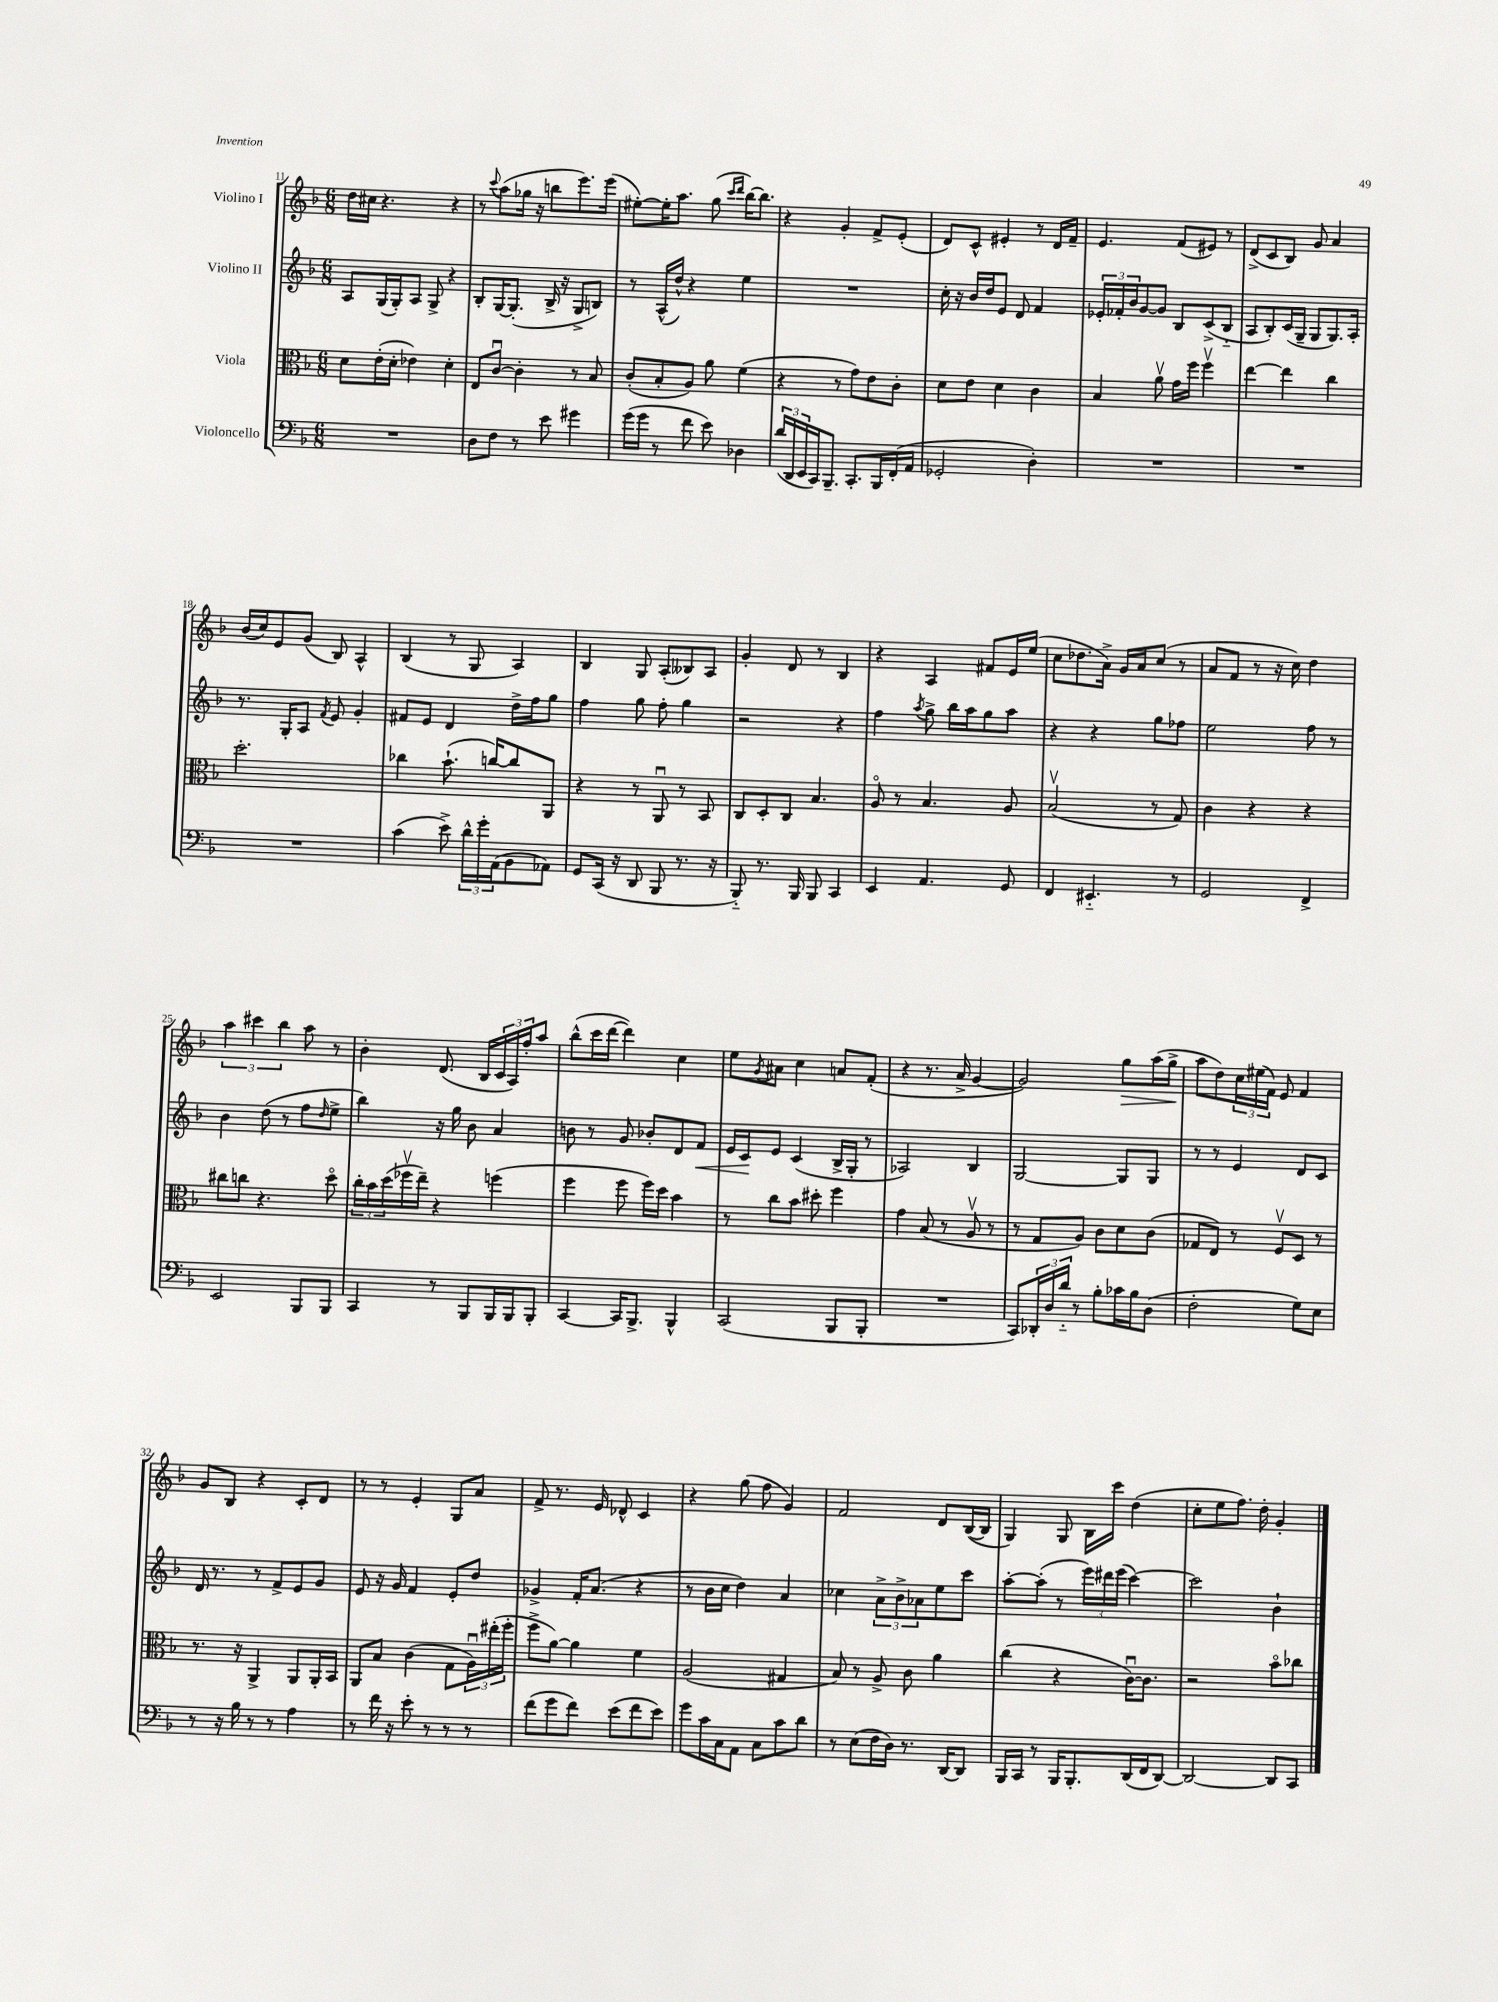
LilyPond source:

<<
\new StaffGroup <<
\new Staff = "s0" \with { instrumentName = "Violino I" } {
    \clef treble \key f \major \numericTimeSignature \time 6/8
    d''16 cis''16 r4. r4 |
    r8 \appoggiatura { c'''8 } a''8( ges''16 r16 b''8 e'''8.) e'''16( |
    eis''8~-.) eis''16-. a''8. g''8( \grace { c'''16 d'''16 } bes''16~) bes''8. |
    r4 g'4-. f'8-> e'8-.( |
    d'8) c'8-^ eis'4-. r8 d'16 f'16-- |
    e'4. f'8( eis'8) r8 |
    d'8->( c'8 bes8) g'8 a'4 |
    bes'16( c''16) e'8 g'8( bes8) a4-^ |
    bes4( r8 g8 a4) |
    bes4 g8 a8-.( beses8) a8 |
    g'4-. d'8 r8 bes4 |
    r4 a4 fis'8 e'16 e''16( |
    c''8 des''8. a'16->) g'16 a'16 c''8( r8 |
    a'8 f'8 r8 r16 c''16) d''4 |
    \tuplet 3/2 { a''4 cis'''4 bes''4 } a''8 r8 |
    bes'4-. d'8.( bes16 \tuplet 3/2 { c'16 a16) f''16-. } a''8 |
    bes''8-^( c'''16 d'''16~ d'''4) c''4 |
    e''8 \acciaccatura { g'8 } ais'8 c''4 a'8 f'8-.( |
    r4 r8. a'16-> g'4~ |
    g'2) g''8\> a''16( g''16->\! |
    a''8 d''8) \tuplet 3/2 { c''16 eis''16( f'16) } e'8 f'4 |
    g'8 bes8 r4 c'8-. d'8 |
    r8 r8 e'4-. g8 a'8 |
    f'8-> r8. e'16 des'8-^ c'4 |
    r4 g''8( f''8 g'4) |
    f'2 d'8 bes16~( bes16 |
    g4) g8 bes16 c'''16 d''4( |
    c''8-. e''8 f''8.) d''16-. g'4-. \bar "|." |
}
\new Staff = "s1" \with { instrumentName = "Violino II" } {
    \clef treble \key f \major \numericTimeSignature \time 6/8
    a8 g16( g16-.) a8 g8-> r4 |
    bes8-. g16~ g8.-.( bes16-> r16 g8-> b8) |
    r8 a16-^( d''16-^) r4 e''4 |
    R2. |
    c''16-. r16 bes'16 d''16 e'8 d'8 f'4 |
    \tuplet 3/2 { ees'16-. fes'16-. bes'16 } g'8~ g'8 bes8 c'8->( bes8-_ |
    a8 bes8-.) c'16( g16-- g8 g8.) a16-. |
    r8. g16-. a8 \acciaccatura { f'8 } e'8 g'4-. |
    fis'8 e'8 d'4 d''16-> f''16 g''8 |
    f''4 g''8 f''8-. g''4 |
    r2 r4 |
    f''4 \acciaccatura { a''8 } g''8-> bes''16 a''16 g''8 a''8 |
    r4 r4 g''8 fes''8 |
    e''2 f''8 r8 |
    bes'4 d''8( r8 f''8 \grace { d''16 } e''8-> |
    bes''4) r16 g''16 bes'8 a'4 |
    b'8 r8 g'8 bes'8-. d'8 f'8\< |
    e'16 c'16\! e'8 c'4( bes16-> g16-. r8 |
    aes2) bes4 |
    g2~ g8 g8 |
    r8 r8 e'4 d'8 c'8 |
    d'16 r8. r8 f'8-> e'8 g'8 |
    e'8 r16 g'16 f'4 e'8-. d''8 |
    ges'4-> f'16-. a'8.( r4 |
    r8 bes'16 c''16 d''4) a'4 |
    ces''4 \tuplet 3/2 { a'8-> bes'8-> aes'8 } e''8 c'''8 |
    a''8~-. a''8-.( r8 \tuplet 3/2 { e'''16) dis'''16 e'''16( } c'''4~) |
    c'''2 bes'4-! \bar "|." |
}
\new Staff = "s2" \with { instrumentName = "Viola" } {
    \clef alto \key f \major \numericTimeSignature \time 6/8
    d'8 e'16-.( d'16-. ees'4) d'4-. |
    e8 c'8~\downbow c'4-. r8 bes8 |
    c'8-.( bes8-. a8) a'8 f'4( |
    r4 r8 g'8) e'8 c'8-. |
    d'8 e'8 d'4 c'4 |
    bes4 a'8\upbow g'16 f''16 f''4\upbow |
    e''4~ e''4 c''4 |
    d''2.-. |
    ces''4 bes'8.-!( c''16~) c''8 a,8 |
    r4 r8 a,8\downbow r8 bes,8 |
    c8 d8-. c8 bes4. |
    a8\flageolet r8 bes4. a8 |
    bes2\upbow( r8 g8) |
    c'4 r4 r4 |
    cis''8 c''8 r4. d''8\flageolet |
    \tuplet 3/2 { c''16-. bes'16 d''16( } fes''16\upbow e''16--) r4 f''4( |
    f''4 f''8 f''16) d''16 bes'4 |
    r8 c''8 bes'8 dis''8-. f''4 |
    g'4 bes8( r8 a8\upbow r8 |
    r8 g8 a8) c'8 d'8 c'8( |
    ges8 e8) r8 f8\upbow d8 r8 |
    r8. r16 a,4-> a,8 a,16-. bes,16 |
    a,8 bes8 c'4( g8 \tuplet 3/2 { a16\downbow) eis''16-.( f''16-. } |
    f''8-> a'8~) a'4 f'4 |
    a2( gis4 |
    bes8) r8 a8-> c'8 a'4 |
    c''4( r4 c'16~\downbow) c'8. |
    r2 bes'8\flageolet ces''8 \bar "|." |
}
\new Staff = "s3" \with { instrumentName = "Violoncello" } {
    \clef bass \key f \major \numericTimeSignature \time 6/8
    R2. |
    d8 f8 r8 e'8 gis'4 |
    g'16( g'16 r8 f'8 e'8) des4 |
    \tuplet 3/2 { d'16( d,16 e,16 } c,16) bes,,8.-- c,8.-. bes,,16 f,16-.( a,16 |
    ges,2-. d4-.) |
    R2. |
    R2. |
    R2. |
    c'4( e'8->) \tuplet 3/2 { d'16-^ g'16-. a,16( } bes,8 aes,8) |
    g,8 c,16( r16 d,8 bes,,8 r8. r16 |
    bes,,8-_) r8. bes,,16 bes,,8 c,4 |
    e,4 a,4. g,8 |
    f,4 eis,4.-_ r8 |
    g,2 f,4-> |
    e,2 bes,,8 bes,,8 |
    c,4 r8 bes,,8 bes,,16 bes,,16 bes,,8-. |
    c,4~ c,16 bes,,8.-> bes,,4-^ |
    c,2( bes,,8 bes,,8-. |
    R2. |
    c,8) \tuplet 3/2 { des,16-. d16 d'16-_ } r8 bes8-. ces'16 bes16 d8( |
    f2-. g8) e8 |
    r8 r16 bes16 r8 r8 a4 |
    r8 f'16 r16 e'8-. r8 r8 r8 |
    f'8( g'8 f'8) e'8( f'8 e'8) |
    g'8 c'16 c16 a,8 c8 c'8 d'8 |
    r8 e8( f16 d16) r8. d,16~ d,8 |
    bes,,16 c,16 r8 bes,,16 bes,,8.-. d,16( f,16 d,8~) |
    d,2~ d,8 c,8 \bar "|." |
}
>>
>>
\layout { \context { \Score currentBarNumber = #11 } }
